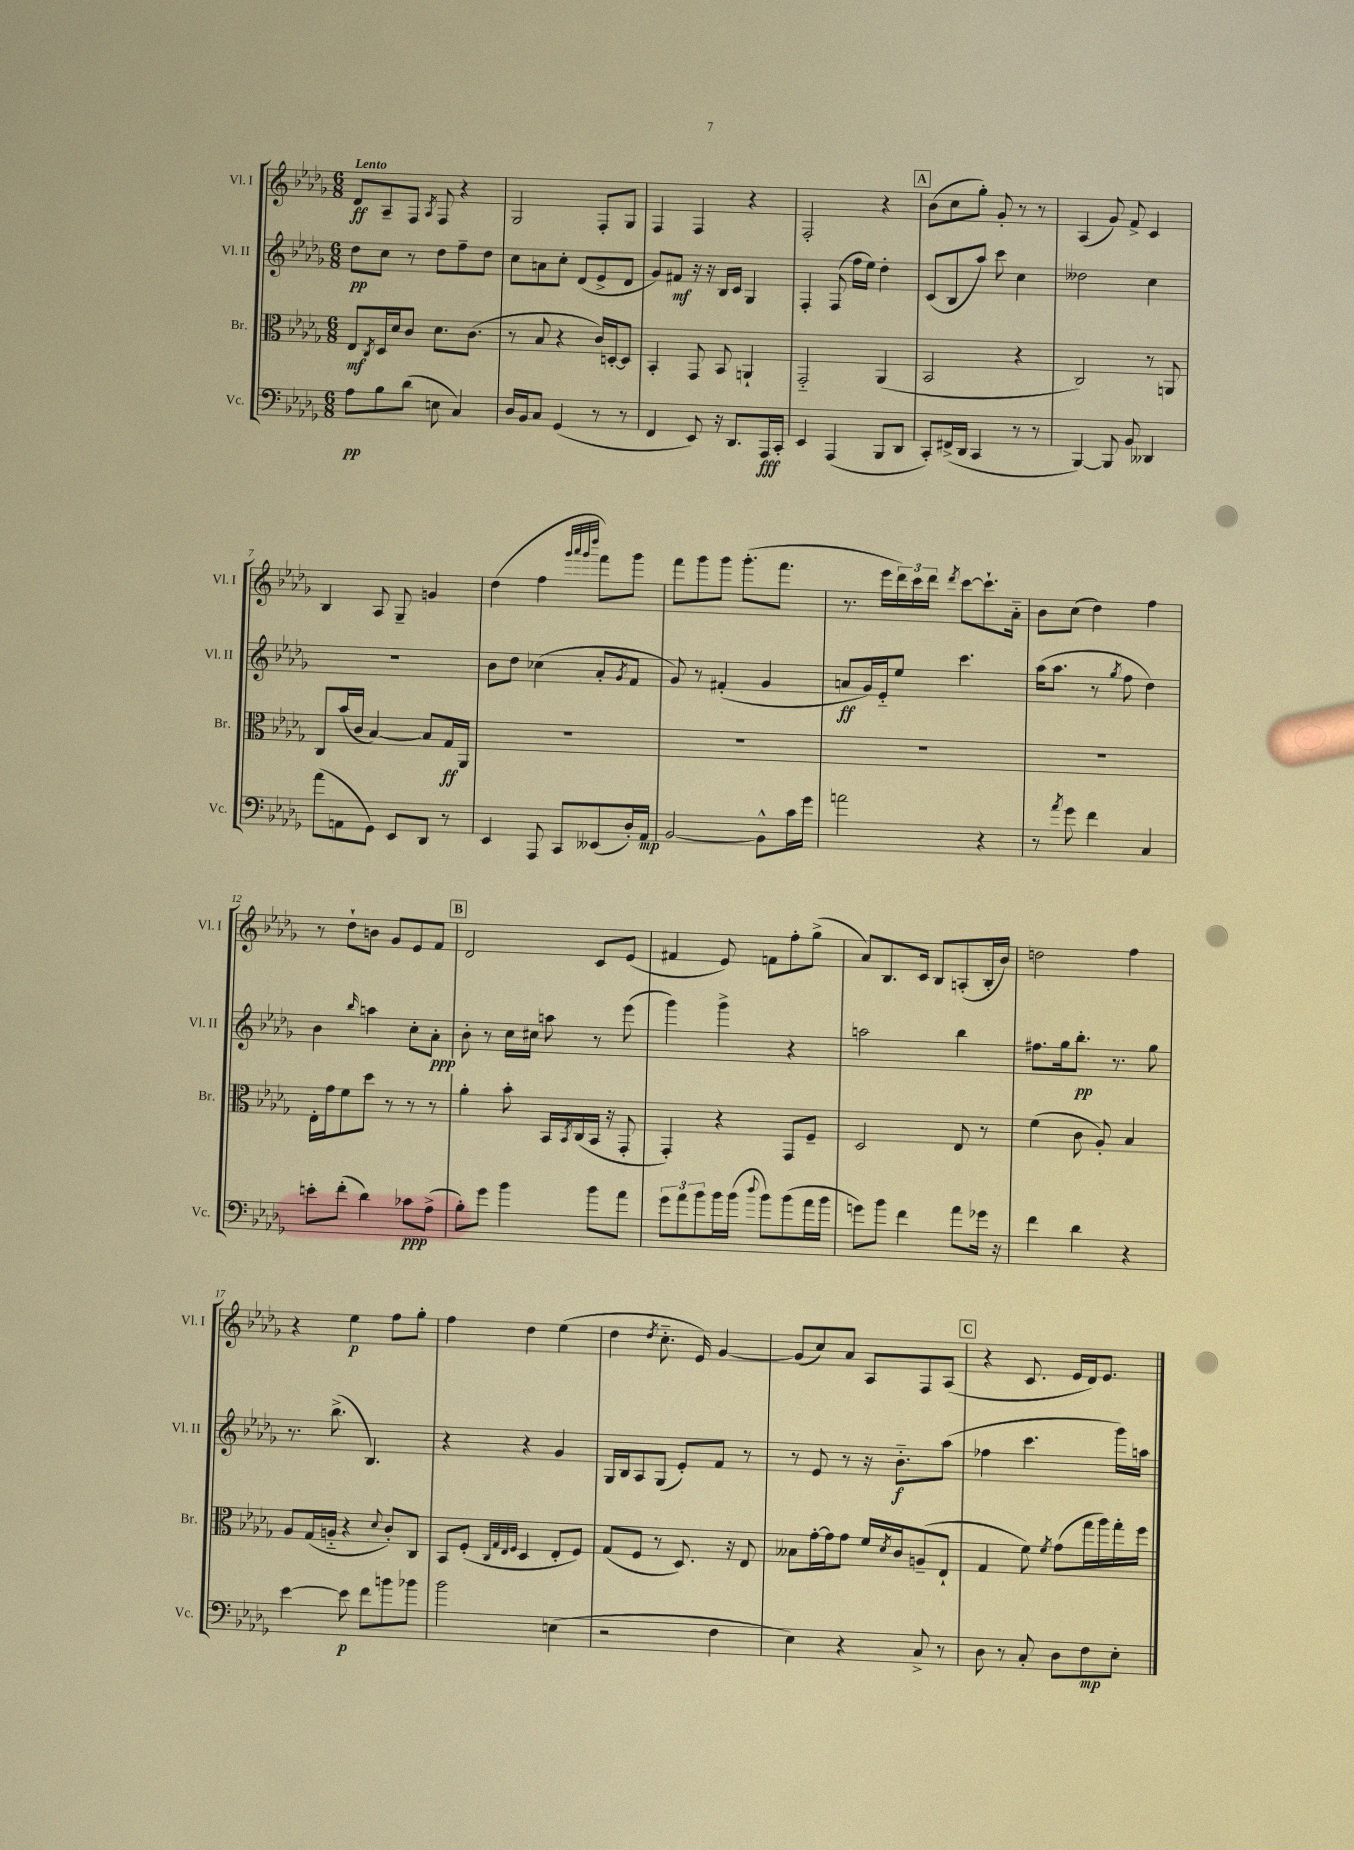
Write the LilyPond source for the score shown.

<<
\new StaffGroup <<
\new Staff = "s0" \with { instrumentName = "Vl. I" shortInstrumentName = "Vl. I" } {
    \clef treble \key des \major \numericTimeSignature \time 6/8 \tempo "Lento"
    des'8\ff aes8-- f8 \acciaccatura { aes8 } f8 r4 |
    ges2 f8-. ges8 |
    f4 f4 r4 |
    f2-. r4 |
    \mark \markup { \box "A" } bes'8( c''8 ges''8-.) ges'8-. r8 r8 |
    aes4( ges'8) f'8-> c'4 |
    bes4 aes8 ges8-- g'4 |
    des''4( f''4 \grace { ges'''32 aes'''32 ges'''32 des''''32 } f'''8) ges'''8 |
    f'''8 ges'''8 ges'''8 ges'''8.-.( f'''8. |
    r8. ees'''16 \tuplet 3/2 { des'''16) c'''16 des'''16 } \acciaccatura { des'''8 } c'''8~ c'''8.-! aes'16-_ |
    bes'8 c''8( des''4) f''4 |
    r8 des''8-! b'8 ges'8 ees'8 f'8 |
    \mark \markup { \box "B" } des'2 c'8 ees'8( |
    fis'4 ees'8) f'8 f''8-. ges''8->( |
    aes'8) bes8. c'16 bes8 a8-.( bes16-. bes'16) |
    d''2 f''4 |
    r4 ees''4\p f''8 ges''8-. |
    f''4 des''4 ees''4( |
    des''4 \acciaccatura { des''8 } c''8.-_ ees'16) ges'4~ |
    ges'8( c''8) aes'8 aes8 f8 aes8( |
    \mark \markup { \box "C" } r4 c'8. ees'16 des'16) ees'8. \bar "|." |
}
\new Staff = "s1" \with { instrumentName = "Vl. II" shortInstrumentName = "Vl. II" } {
    \clef treble \key des \major \numericTimeSignature \time 6/8
    des''8\pp c''8 r8 des''8 f''8-- des''8 |
    c''8 a'8 c''8-. des'8( ees'8-> des'8 |
    ges'8) fis'8\mf r16 r16 bes16 c'16 ges4 |
    f4-. f8( f''16 ees''16) des''4-. |
    \mark \markup { \box "A" } c'8( bes8 aes''8) c'''8 c''4 |
    deses''2 c''4 |
    R2. |
    bes'8 des''8 ces''4( aes'8-. \acciaccatura { ges'8 } f'8 |
    ges'8) r8 fis'4-.( ges'4 |
    a'8\ff ges'16) ees'16-_ ees''8 c'''4. |
    aes''16( aes''8. r8 \acciaccatura { ges''8 } f''8 des''4) |
    bes'4 \grace { bes''16 } a''4 c''8-. aes'8-.\ppp |
    \mark \markup { \box "B" } bes'8-. r8 c''16 cis''16 a''8 r8 ees'''8( |
    ges'''4) ges'''4-> r4 |
    a''2 bes''4 |
    fis''8. ges''16 bes''8.-.\pp r8. ges''8 |
    r8. bes''8.->( bes4.) |
    r4 r4 ges'4 |
    ges16 bes16 aes8 ges8( ees'8-.) f'8 r8 |
    r8 ees'8 r8 r16 bes'8.-_\f aes''8( |
    \mark \markup { \box "C" } fes''4 c'''4. ges'''16) a''16 \bar "|." |
}
\new Staff = "s2" \with { instrumentName = "Br." shortInstrumentName = "Br." } {
    \clef alto \key des \major \numericTimeSignature \time 6/8
    ees8\mf \acciaccatura { c8 } des16 des'16 c'8 des'8. c'8.( |
    r8 bes8 r4 c'16) d16~-. d8 |
    bes,4-. ges,8 bes,8 a,4-! |
    ges,2-_ aes,4( |
    \mark \markup { \box "A" } bes,2 r4 |
    c2) r8 a,8 |
    c8 bes'16( c'16 bes4~) bes8 ges16\ff aes,16 |
    R2. |
    R2. |
    R2. |
    R2. |
    ees16-. ges'16 f'8 des''8 r8 r8 r8 |
    \mark \markup { \box "B" } aes'4-. bes'8-. bes,16 \acciaccatura { bes,8 } c16( bes,16 r16 ges,8-. |
    ges,4-.) r4 ges,8 f8-- |
    des2 ees8 r8 |
    f'4( c'8 aes8-.) bes4 |
    aes8 ges16( a16-_ r4 \appoggiatura { des'8 } c'8-.) c8 |
    bes,8 f8-.( \grace { c32 ges32 ees32 f32 } des4 ees8-. f8) |
    ges8( f8 r8 des8.) r16 ees8 |
    beses8 ges'16~-. ges'16 ges'8 f'16 \acciaccatura { des'8 } c'16 a8--( ees8-! |
    \mark \markup { \box "C" } ges4 f'8) \acciaccatura { f'8 } ges'8( ges''16 aes''16) ges''16-. f''16 \bar "|." |
}
\new Staff = "s3" \with { instrumentName = "Vc." shortInstrumentName = "Vc." } {
    \clef bass \key des \major \numericTimeSignature \time 6/8
    aes8\pp bes8 des'8( e8 c4) |
    des16 bes,16 c8 ges,4( r8 r8 |
    f,4 ees,8) r16 des,8. aes,,16\fff c,16-. |
    ees,4 aes,,4( bes,,8 des,8 |
    \mark \markup { \box "A" } c,8-.) fis,16->( des,16 c,4 r8 r8 |
    bes,,4~) bes,,8 bes,8 deses,4 |
    aes'8( a,8 ges,8) ees,8 des,8 r8 |
    ees,4 aes,,8 c,8 eeses,8( des16-.) aes,16\mp |
    bes,2~ bes,8-^ c'16 ges'16 |
    a'2 r4 |
    r8 \acciaccatura { aes'8 } ges'8 f'4 c4 |
    e'8-. f'8-.( des'4) ces'8\ppp aes8->( |
    \mark \markup { \box "B" } bes8-.) ges'8 bes'4 bes'8 aes'8 |
    \tuplet 3/2 { ges'8 aes'8 bes'8 } bes'16 bes'16( \appoggiatura { des''8 } bes'8) bes'8( aes'16 bes'16 |
    g'8) bes'8 f'4 aes'8 ges'16 r16 |
    f'4 des'4 r4 |
    ees'4~ ees'8\p f'8 b'8 bes'8 |
    bes'2 e4( |
    r2 f4 |
    ees4) r4 c8-> r8 |
    \mark \markup { \box "C" } des8 r8 c8-. des8 f8\mp ees8-. \bar "|." |
}
>>
>>
